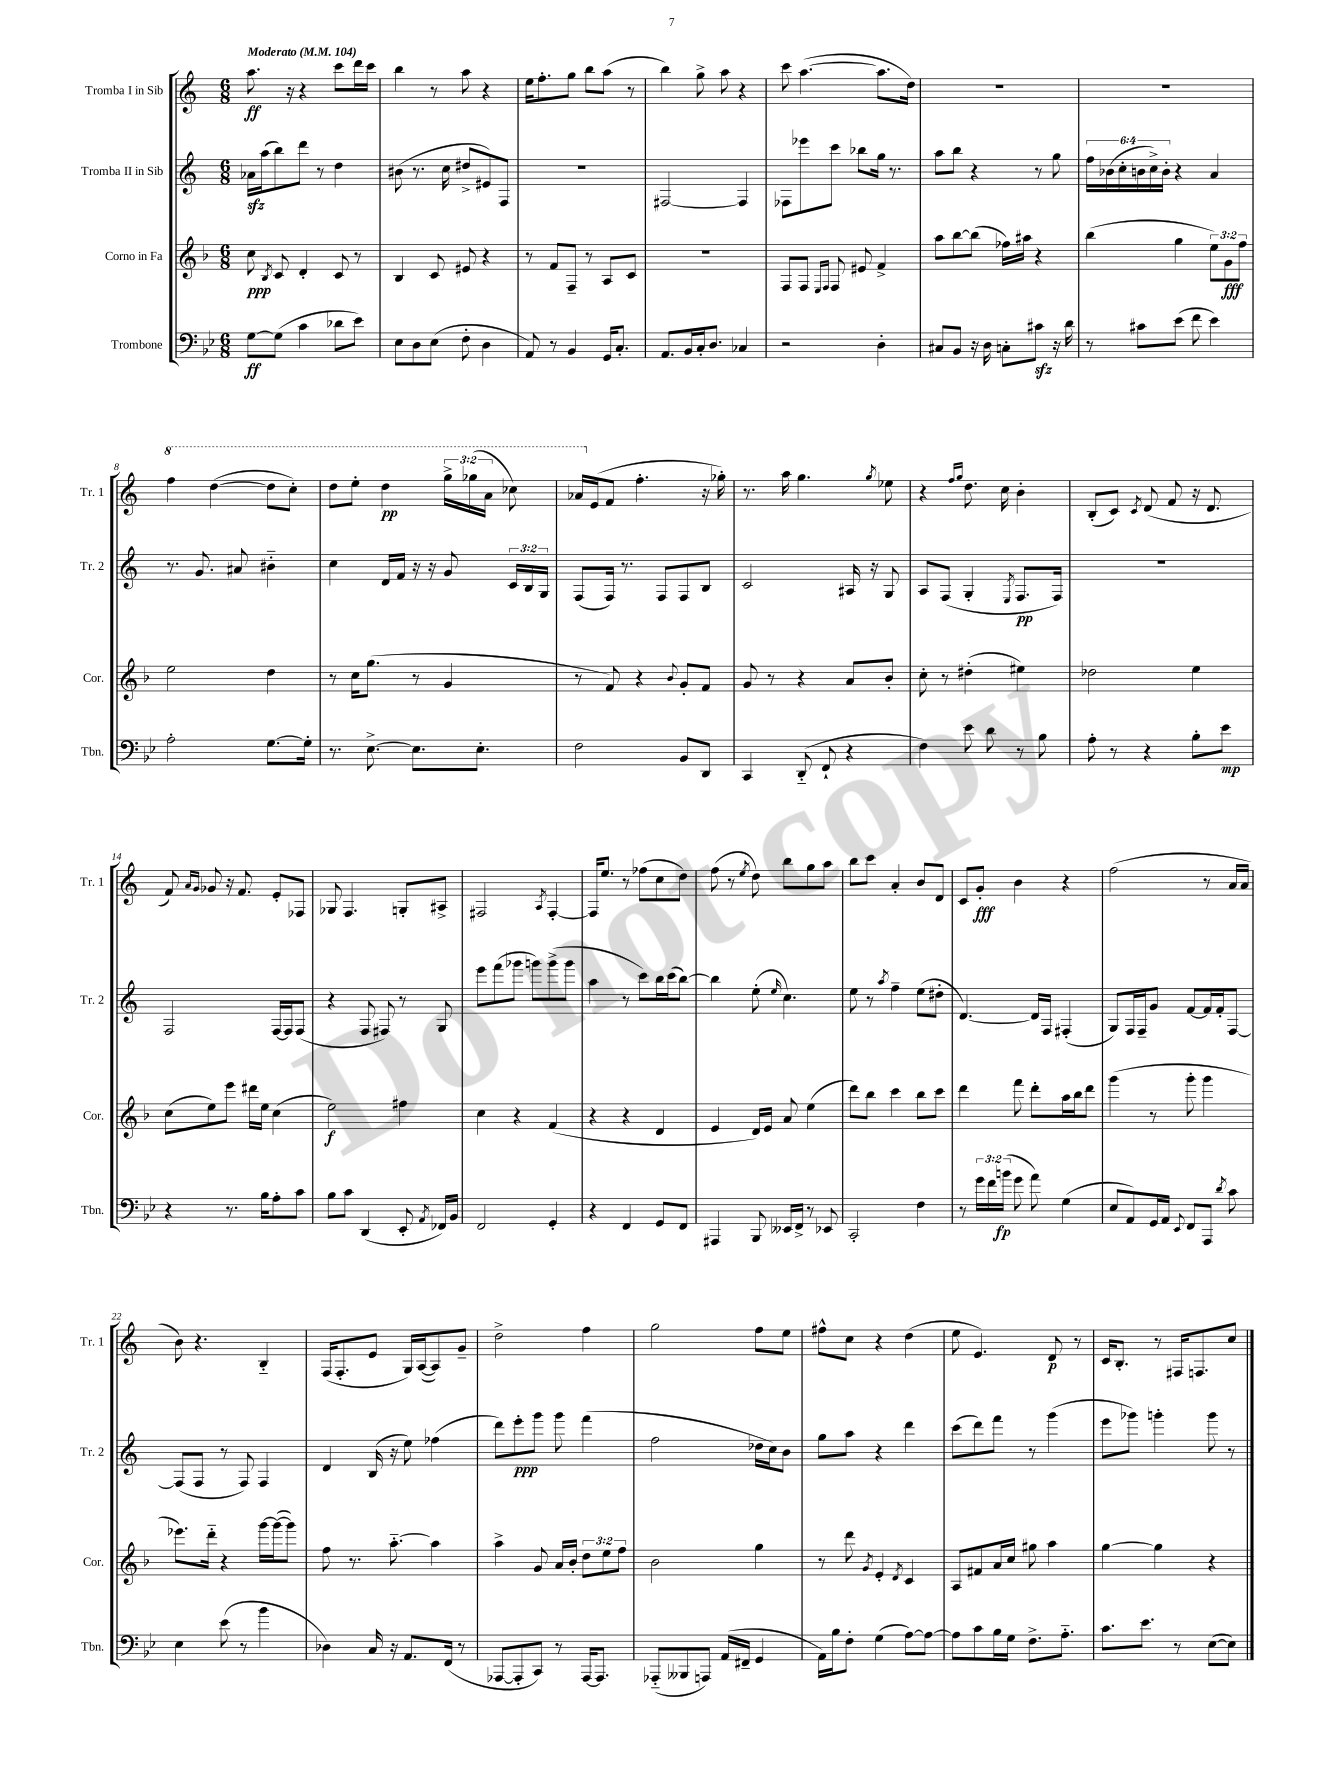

**kern	**kern	**kern	**kern
*staff4	*staff3	*staff2	*staff1
*clefF4	*clefG2	*clefG2	*clefG2
*k[b-e-]	*k[b-]	*k[]	*k[]
*M6/8	*M6/8	*M6/8	*M6/8
*MM104	*MM104	*MM104	*MM104
[8G	8cc	16a-	8.aa
.	.	(16aa	.
.	8qB-	.	.
(8G]	8c	8bb)	.
.	.	.	16r
4c	4d'	8ddd	4r
.	.	8r	.
8d-	8c	4dd	8ccc
8e-)	8r	.	16ddd
.	.	.	16ccc
=	=	=	=
8E-	4B-	(8b#	4bb
8D	.	8.r	.
(8E-	8c	.	8r
.	.	16cc	.
8F'	8e#	8dd#^	8aa
4D	4r	8e#)	4r
.	.	8F	.
=	=	=	=
8AA)	8r	2.r	16ee
.	.	.	8.ff'
8r	8f	.	.
4BB-	8F~	.	8gg
.	8r	.	8bb
16GG	8A	.	(8aa
8.C'	.	.	.
.	8c	.	8r
=	=	=	=
8.AA	2.r	[2F#	4bb)
16BB-	.	.	.
16C'	.	.	8gg^
8.D	.	.	.
.	.	.	8aa
4C-	.	4F#]	4r
=	=	=	=
2r	8F	8F-	8ccc
.	8F	8eee-	([4.aa
.	16qqE	.	.
.	16qqF	.	.
.	8F	8ccc	.
.	8e#	8bb-	.
4D'	4f^	16gg	8.aa]
.	.	8.r	.
.	.	.	16dd)
=	=	=	=
8C#	8aa	8aa	2.r
8BB-	[8bb-	8bb	.
16r	(8bb-]	4r	.
16D	.	.	.
8C'	16ff-)	.	.
.	16aa#	.	.
8c#	4r	8r	.
16r	.	8gg	.
16d	.	.	.
=	=	=	=
8r	(4bb-	24ff	2.r
.	.	(24b-	.
.	.	24cc'	.
8c#	.	24b	.
.	.	24cc^)	.
.	.	24b'	.
(8e-	4gg	4r	.
8f	.	.	.
4e-)	12ee)	4a	.
.	12g	.	.
.	12ff	.	.
=	=	=	=
2A'	2ee	8.r	4fff
.	.	8.g	.
.	.	.	([4ddd
.	.	8a#	.
[8.G	4dd	4b#'~	8ddd]
.	.	.	8ccc')
16G']	.	.	.
=	=	=	=
8.r	8r	4cc	8ddd
.	16cc	.	8eee'
[8.E-^	(8.gg	.	.
.	.	16d	4ddd
.	.	16f	.
8.E-]	8r	16r	.
.	.	16r	.
.	4g	8g	24ggg^
.	.	.	(24ggg-
8.E-'	.	.	.
.	.	.	24aa
.	.	24c	8ccc-)
.	.	24B	.
.	.	24G	.
=	=	=	=
2F	8r	(8F	16aa-
.	.	.	(16e
.	8f)	16F)	8f
.	.	8.r	.
.	4r	.	4.ff'
.	.	8F	.
.	8qqb-	.	.
8BB-	8g'	8F	.
8DD	8f	8B	16r
.	.	.	16gg-')
=	=	=	=
4CC	8g	2c	8.r
.	8r	.	.
.	.	.	16aa
(8DD'~	4r	.	4.gg
8FF`	.	.	.
4r	8a	16A#	.
.	.	16r	.
.	.	.	8qgg
.	8b-'	8G	8ee-
=	=	=	=
4F)	8cc'	8A	4r
.	8r	(8F	.
.	.	.	16qqff
.	.	.	16qqgg
8e-	(4dd#'	4G'	8.dd
8d	.	.	.
.	.	.	16cc
.	.	8qE	.
8r	4ee#)	8.F	4b'
8B-	.	.	.
.	.	16F)	.
=	=	=	=
8A'	2dd-	2.r	(8B'
8r	.	.	8c)
.	.	.	8qc
4r	.	.	(8d
.	.	.	8f
8B-'	4ee	.	16r
.	.	.	8.d
8e-	.	.	.
=	=	=	=
4r	(8cc	2F	8f)
.	.	.	16qqa
.	.	.	16qqg
.	8ee)	.	8g-
8.r	8eee	.	16r
.	.	.	8.f
.	16ddd#	.	.
16B-	16ee	.	.
8A'	(4cc	[16F	8e'
.	.	16F]	.
8c	.	(8F	8F-
=	=	=	=
8B-	2ee)	4r	8G-
8c	.	.	4.F
(4DD	.	8F	.
.	.	8F#)	.
8EE-'	4ff#	8r	8G'
8qAA	.	.	.
16FF-)	.	8G	8A#^
16BB-	.	.	.
=	=	=	=
2FF	4cc	8eee	2F#
.	.	(8fff	.
.	4r	8ggg-	.
.	.	8ggg)	.
.	.	.	8qA
4GG'	(4f	(8ggg^	[4F#'
.	.	8ggg	.
=	=	=	=
4r	4r	4aa	16F#]
.	.	.	8.ee
4FF	4r	8r	8r
.	.	8ccc)	(8ff-
8GG	4d	16bb	8cc
.	.	(16ccc	.
8FF	.	[8bb)	8dd)
=	=	=	=
4AAA#	4e	4bb]	(8ff
.	.	.	8r
.	.	.	8qee
8BBB-	16d)	(8ee'	8dd)
.	16e	.	.
.	.	16qqee	.
16EE--	8a	4.cc)	8bb
16FF^	.	.	.
8r	(4ee	.	8gg
8EE-	.	.	8aa
=	=	=	=
2CC'	8ddd)	8ee	8bb
.	8bb-	8r	8ccc
.	.	8qaa	.
.	4ccc	4ff~	4a'
4F	8bb-	(8ee	8b
.	8ccc	8dd#'	8d
=	=	=	=
8r	4ddd	[4.d)	8c
24g	.	.	8g'
24f	.	.	.
(24b	.	.	.
8g	8fff	.	4b
8a)	8ddd'	16d]	.
.	.	16F	.
(4G	16aa	(4F#'	4r
.	16bb-	.	.
.	8ddd	.	.
=	=	=	=
8E-	(4ggg	8G)	(2ff
8AA)	.	16F	.
.	.	16F~	.
16GG	8r	8g	.
16AA	.	.	.
8qqEE-	.	.	.
8FF	8ggg'	[8f	.
8AAA	4ggg	16f]	8r
.	.	16f'	.
8qd	.	.	.
8c	.	[8F	16a
.	.	.	16a
=	=	=	=
4E-	8.eee-)	(8F]	8b)
.	.	8F	4.r
.	16ddd'~	.	.
(8e-	4r	8r	.
8r	.	8F)	.
4b-	[16ggg	4F	4B'~
.	(16ggg_	.	.
.	8ggg])	.	.
=	=	=	=
4D-)	8ff	4d	(16F
.	.	.	8.F'
.	8.r	.	.
16C	.	(16B	8e
16r	[8.aa'~	16r	.
8.AA	.	8ee)	16G)
.	.	.	([16A
.	4aa]	(4ff-	8A])
(16FF	.	.	.
8r	.	.	8g~
=	=	=	=
[8AAA-	4aa^	8ddd)	2dd^
8AAA-']	.	8eee'	.
8CC)	8g	8ggg	.
8r	16a	8ggg	.
.	16b-'	.	.
[16AAA-	12dd	(4fff	4ff
8.AAA-]	.	.	.
.	12ee	.	.
.	12ff	.	.
=	=	=	=
(8AAA-'~	2b-	2ff	2gg
8BBB--	.	.	.
8AAA)	.	.	.
(16AA	.	.	.
16FF#~	.	.	.
4GG	4gg	16dd-	8ff
.	.	16cc)	.
.	.	8b	8ee
=	=	=	=
16AA)	8r	8gg	8ff#^^
16B-	.	.	.
8F'	8ddd	8aa	8cc
.	8qg	.	.
(4G	4e'	4r	4r
.	8qd	.	.
[8A)	4c	4ddd	(4dd
8A_	.	.	.
=	=	=	=
8A]	8A	(8ccc	8ee
8c	8f#	8ddd)	4.e)
16B-	16a	8fff	.
16G	16cc	.	.
8.F^	8gg#	8r	.
.	4aa	(4ggg	8d
8.A'~	.	.	.
.	.	.	8r
=	=	=	=
8.c	[4gg	8eee	16c
.	.	.	8.B'
.	.	8ggg-)	.
8.e-	.	.	.
.	4gg]	4ggg'	8r
8r	.	.	16F#
.	.	.	8.F
([8E-	4r	8ggg	.
8E-])	.	8r	8cc
==	==	==	==
*-	*-	*-	*-
